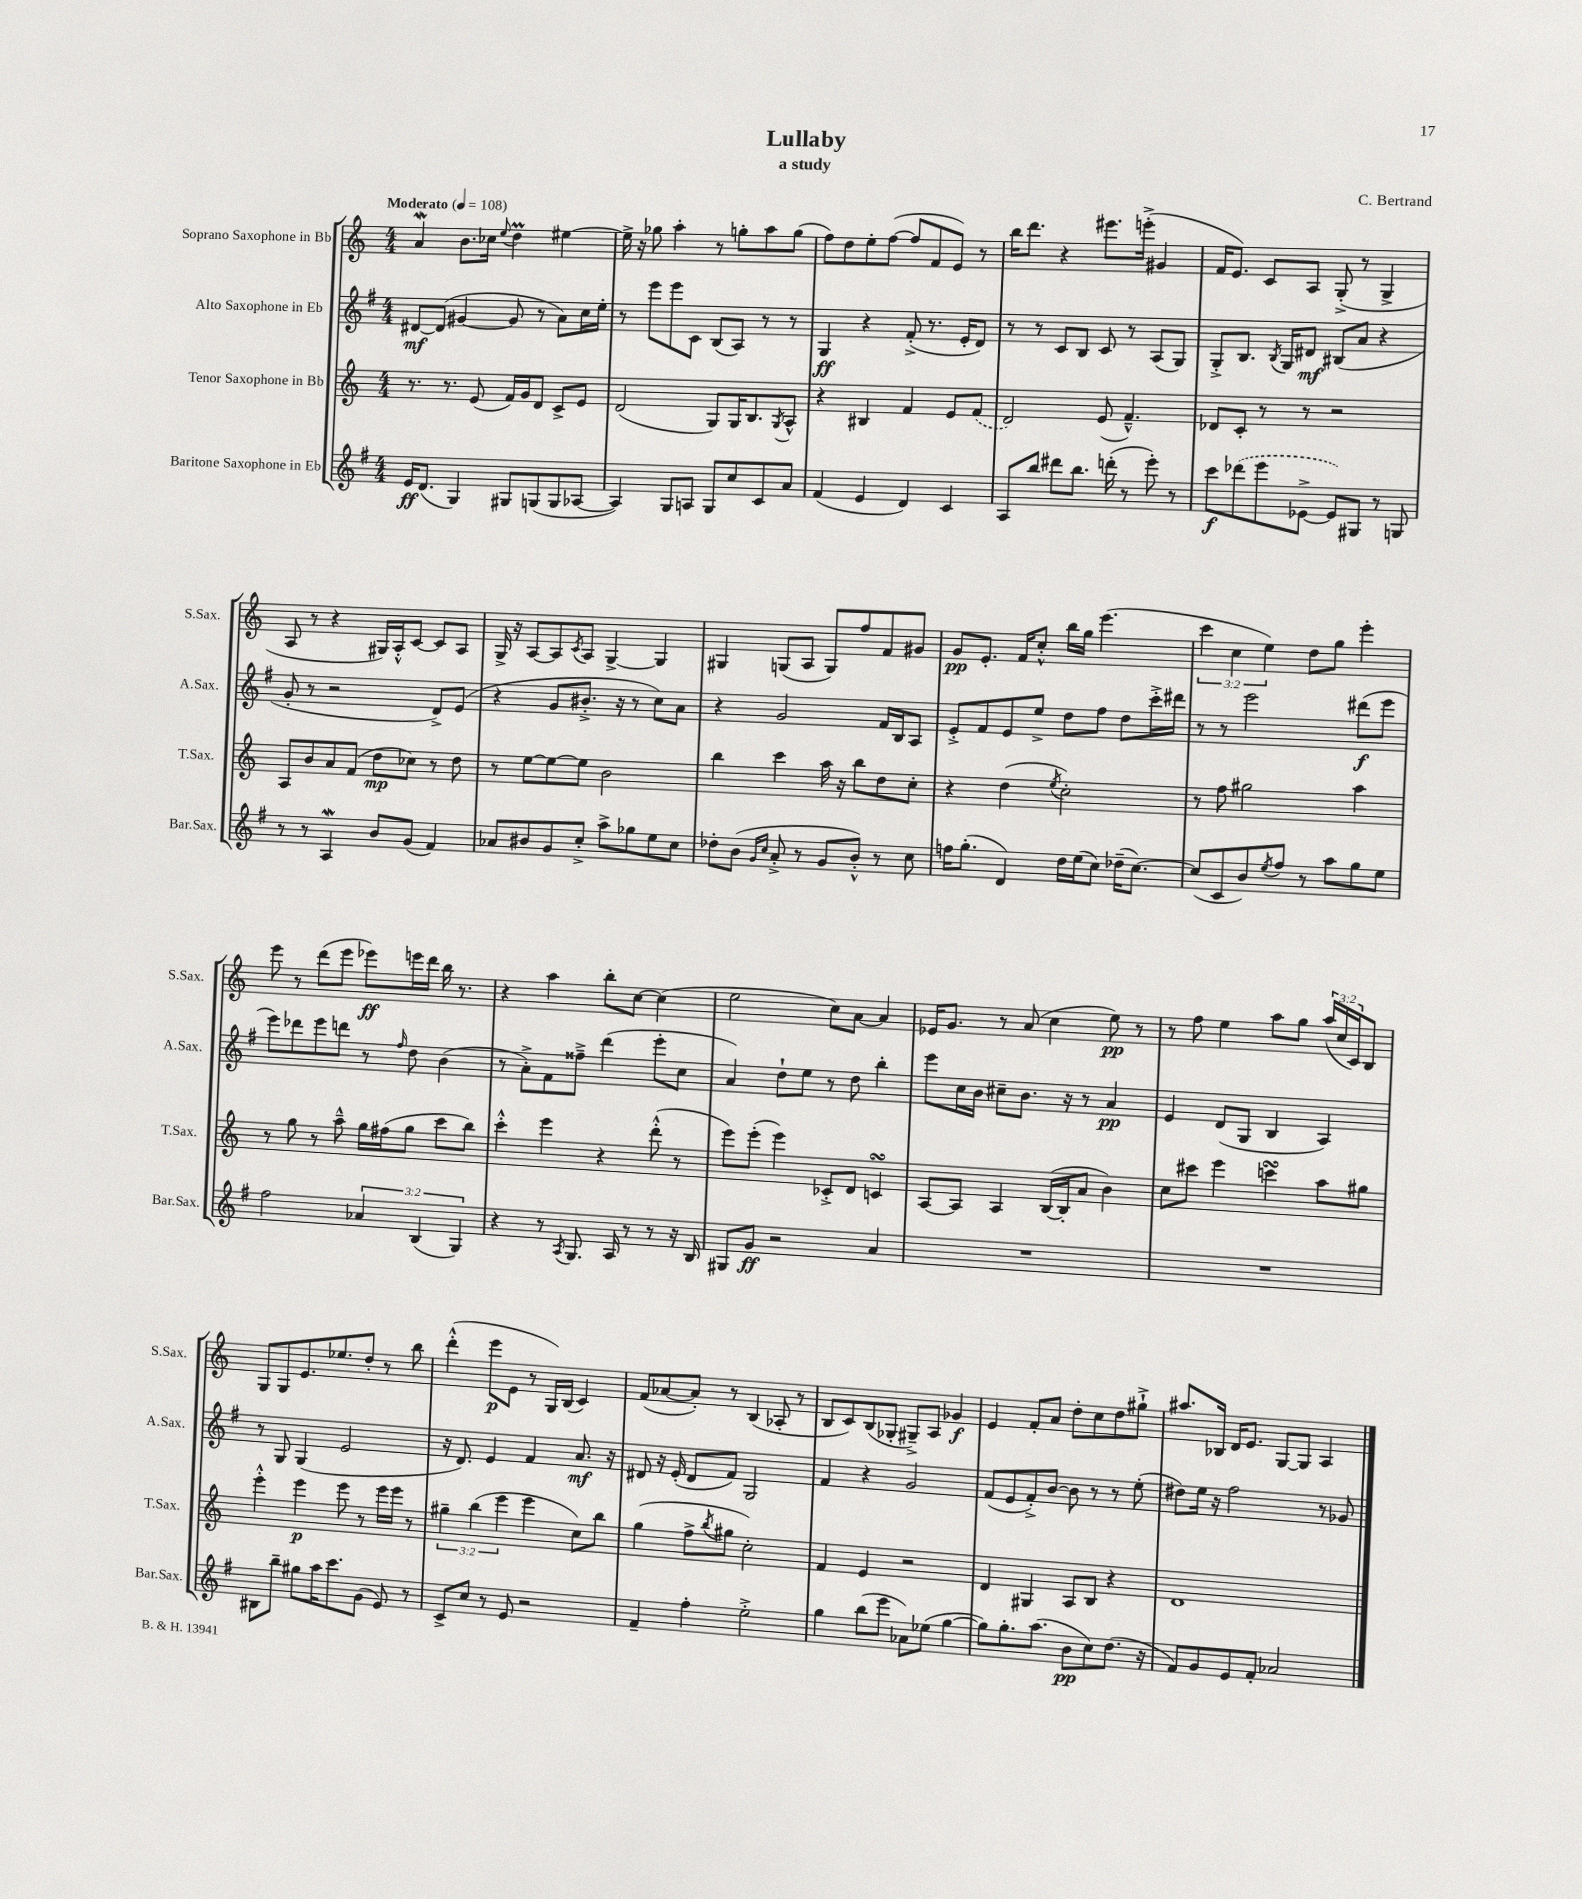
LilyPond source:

\header { title = "Lullaby" composer = "C. Bertrand" subtitle = "a study" }
<<
\new StaffGroup <<
\new Staff = "s0" \with { instrumentName = "Soprano Saxophone in Bb" shortInstrumentName = "S.Sax." } {
    \clef treble \key c \major \numericTimeSignature \time 4/4 \override Staff.TupletNumber.text = #tuplet-number::calc-fraction-text \tempo "Moderato" 4 = 108
    a'4\mordent b'8. ces''16 \appoggiatura { e''8 } d''4\prall eis''4~ |
    eis''16-> r16 ges''8 a''4-. r8 g''8-. a''8 g''8( |
    f''8) d''8 e''8-. f''8~( f''8 f'8 e'8) r8 |
    b''16 d'''8. r4 eis'''8. e'''16-.->( gis'4 |
    f'16 e'8.) c'8 a8 g8-.->( r8 g4-> |
    a8 r8 r4 gis16) a16-.-^ c'8~ c'8 a8 |
    g16-> r16 a8~ a8 \acciaccatura { c'8 } a8 g4~-> g4 |
    gis4 g8( a8 g8) f''8 f'8 gis'8 |
    g'8\pp e'8.-. f'16 c''8-.-^ b''16 g''16 e'''4.( |
    \tuplet 3/2 { c'''4 c''4 e''4) } d''8 g''8 e'''4-. |
    e'''8 r8 d'''8( e'''8 ees'''8\ff) e'''16 d'''16 b''16 r8. |
    r4 a''4 b''8-. c''8~ c''4( |
    e''2 c''8) a'8~ a'4 |
    ees'16 g'8. r8 a'8( c''4 e''8\pp) r8 |
    r8 f''8 e''4 a''8 g''8 \tuplet 3/2 { a''16( c''16 c'16) } b8 |
    g8 g8 e'8. ees''8. d''8-. r8 b''8 |
    d'''4-.-^( e'''8\p e'8 r8 g16) b16( c'4) |
    f'8( aes'8~ aes'8-.) r8 b4( aes8-. r8 |
    b8 c'8) b8( ges8-. gis8--->) a8 ges'4\f |
    e'4 f'8-. a'8 d''8-. c''8 d''8 gis''8-!-> |
    ais''8. bes16 d'16 e'8. g8~ g8 a4 \bar "|." |
}
\new Staff = "s1" \with { instrumentName = "Alto Saxophone in Eb" shortInstrumentName = "A.Sax." } {
    \clef treble \key g \major \numericTimeSignature \time 4/4
    dis'8~\mf dis'8( gis'4~ gis'8 r8 a'8) c''16 e''16-. |
    r8 e'''8 e'''8 c'8 b8( a8) r8 r8 |
    g4\ff r4 fis'8-.->( r8. e'16-. d'8) |
    r8 r8 c'8 b8 c'8 r8 a8( g8) |
    g8-.-> b8. \acciaccatura { b8 } g16 dis'8\mf bis8( a'8 r4 |
    g'8-. r8 r2 d'8->) e'8( |
    r4 g'8 bis'8.-.-> r16 r8 c''8) a'8 |
    r4 g'2 fis'16 b16 a8 |
    e'8-.-> fis'8 e'8 e''8-> d''8 fis''8 d''8 c'''16-.-> dis'''16 |
    r8 r8 e'''2 dis'''8\f( e'''8 |
    e'''8) des'''8 e'''8 d'''8 r8 \grace { fis''16 } d''8 b'4( |
    r8 a'8-.->) fis'8 fisis''8---> d'''4( e'''8-. c''8 |
    a'4) d''8-! e''8 r8 d''8 b''4-. |
    e'''8 c''16 b'16 cis''8-- b'8. r16 r8 a'4\pp |
    e'4 d'8( g8 b4 a4) |
    r8 g8 g4( e'2 |
    r16 d'8.) e'4 fis'4 a'8.\mf r16 |
    dis'8 r16 e'16-.( dis'8 fis'8) g2 |
    fis'4 r4 g'2 |
    fis'8( e'8 fis'8-.->) b'8~ b'8 r8 r8 e''8-.( |
    dis''8) e''16 r16 fis''2 r8 ges'8 \bar "|." |
}
\new Staff = "s2" \with { instrumentName = "Tenor Saxophone in Bb" shortInstrumentName = "T.Sax." } {
    \clef treble \key c \major \numericTimeSignature \time 4/4 \override Staff.TupletNumber.text = #tuplet-number::calc-fraction-text
    r8. r8. e'8( f'16) g'16 d'8 c'8-> e'8 |
    d'2( g8) g16 b8. \acciaccatura { g8 } a8-^ |
    r4 bis4 f'4 e'8 \once \slurDashed f'8( |
    d'2) e'8( f'4.---^) |
    des'8 c'8-. r8 r8 r2 |
    a8 b'8 a'8 f'8( d''8\mp ces''8) r8 d''8 |
    r8 e''8~ e''8~ e''8 b'2 |
    b''4 c'''4 a''16 r16 b''8 d''8 c''8-. |
    r4 d''4( \acciaccatura { e''8 } c''2-.) |
    r8 f''8 gis''2 a''4 |
    r8 g''8 r8 a''8---^ g''16 fis''16( g''8 c'''8 b''8) |
    c'''4-.-^ e'''4 r4 d'''8-.-^( r8 |
    e'''8) e'''8-.( e'''4) ces'8-.-> d'8 c'4\turn |
    a8~ a8 a4 b16~( b16-. a'8 b'4) |
    c''8 cis'''8 e'''4 c'''4\turn a''8 gis''8 |
    e'''4-.-^ e'''4\p e'''8 r8 e'''16 e'''16 r8 |
    \tuplet 3/2 { gis''4-- b''4( e'''4 } e'''4 c''8) b''8 |
    g''4( f''8-> \acciaccatura { b''8 } gis''8 c''2-.) |
    f'4 e'4 r2 |
    d'4 gis4 a8 b8 r4 |
    d'1 \bar "|." |
}
\new Staff = "s3" \with { instrumentName = "Baritone Saxophone in Eb" shortInstrumentName = "Bar.Sax." } {
    \clef treble \key g \major \numericTimeSignature \time 4/4 \override Staff.TupletNumber.text = #tuplet-number::calc-fraction-text
    e'16\ff d'8.( g4) gis8 g8( g8 aes8~ |
    aes4) g8 a8 g8 c''8 c'8 a'8 |
    fis'4( e'4 d'4) c'4 |
    a8 b''8 dis'''8 b''8. d'''16-.( r8 e'''8-.) r8 |
    c'''8\f \once \slurDashed des'''8( e'''8 ees'8~-> ees'8) gis8 r8 g8 |
    r8 r8 a4\mordent b'8 g'8( fis'4) |
    aes'8 bis'8 g'8 c''8-.-> a''8-> ges''8 e''8 c''8 |
    des''8-. b'8( \grace { g'16 c''16 } a'8-.-> r8 g'8 b'8-.-^) r8 c''8 |
    f''16 g''8.-.( d'4) d''16 e''16( c''8) des''16--( c''8.~) |
    c''8( c'8 b'8) \acciaccatura { e''8 } fis''8 r8 a''8 g''8 e''8 |
    fis''2 \tuplet 3/2 { aes'4 b4( g4) } |
    r4 r8 \acciaccatura { a8 } g8. a16 r8 r8 r16 b16 |
    gis8 g'8\ff r2 a'4 |
    R1 |
    R1 |
    bis8 b''8-- gis''8 a''16 c'''8. g'8( e'8) r8 |
    c'8-> c''8 r8 e'8 r2 |
    fis'4-- fis''4-. e''2-.-> |
    g''4 b''8( e'''8 aes'8) ees''8( g''4~ |
    g''8) g''8.-. a''8.( b'8\pp c''8) d''8.( r16 |
    fis'8) g'8 e'8 fis'8-. aes'2 \bar "|." |
}
>>
>>
\layout { \context { \Score \remove "Bar_number_engraver" } }
